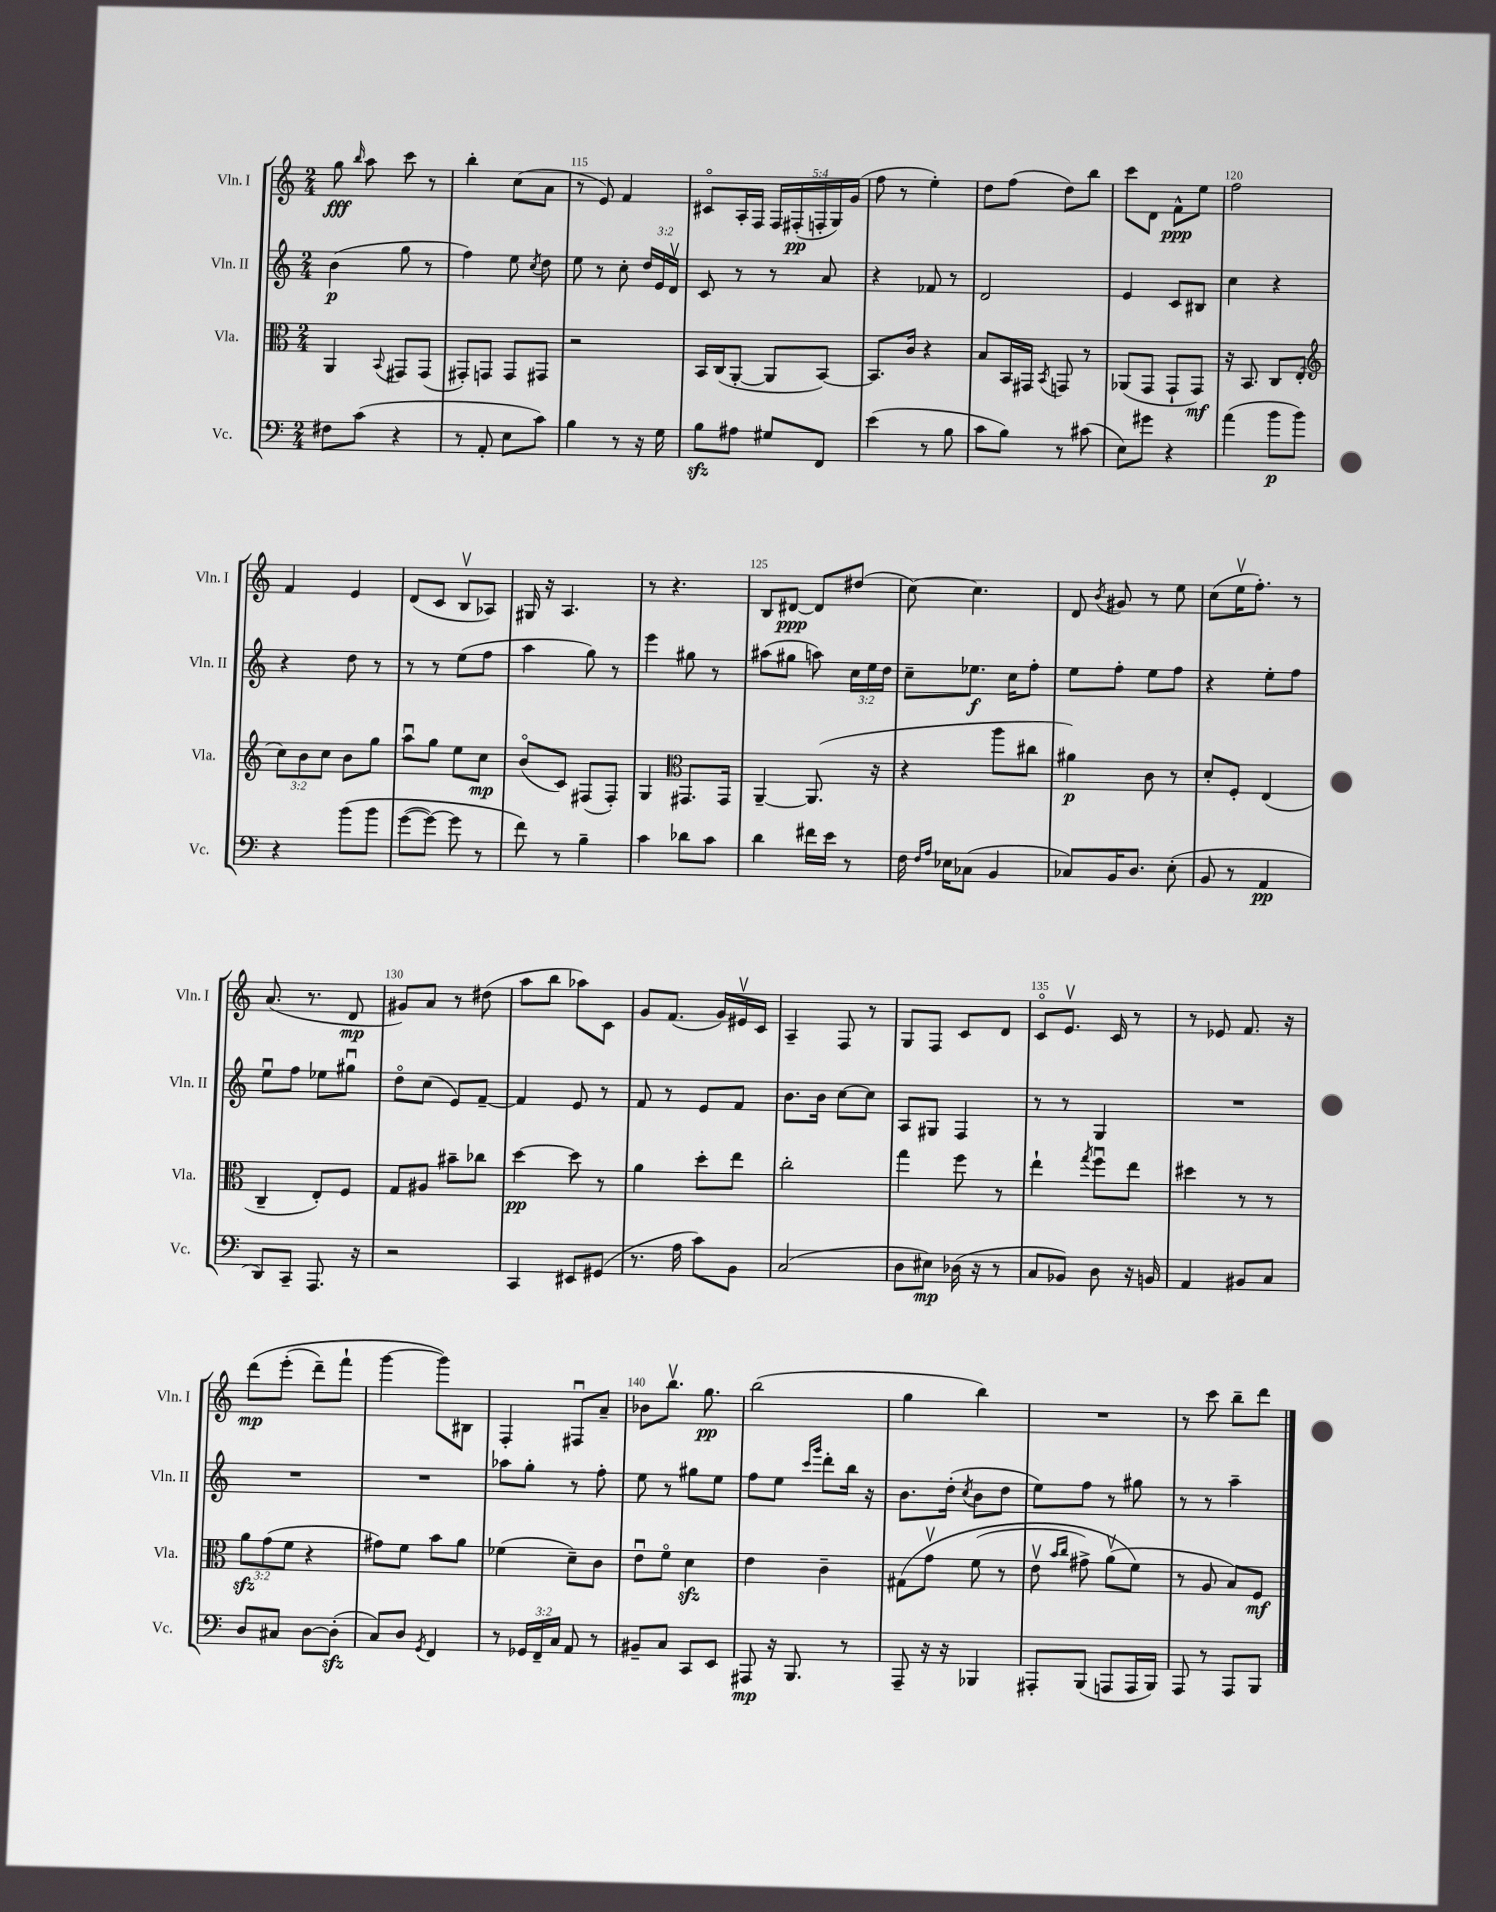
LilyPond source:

<<
\new StaffGroup <<
\new Staff = "s0" \with { instrumentName = "Vln. I" shortInstrumentName = "Vln. I" } {
    \clef treble \key c \major \numericTimeSignature \time 2/4 \override Staff.TupletNumber.text = #tuplet-number::calc-fraction-text
    \autoBeamOff g''8\fff \grace { b''16 } a''8 c'''8 r8 |
    b''4-. c''8[( a'8] |
    r8 e'8) f'4 |
    cis'8[\flageolet a16-. f16] \tuplet 5/4 { f16[ fis16-.\pp( f16-. g16) g'16]( } |
    f''8 r8 e''4-.) |
    d''8[ f''8]( d''8[) b''8] |
    c'''8[ d'8] f'8[-^\ppp e''8] |
    f''2 |
    f'4 e'4 |
    d'8[( c'8] b8[\upbow aes8]) |
    gis16 r16 a4. |
    r8 r4. |
    b8[ dis'8]~\ppp dis'8[ dis''8]( |
    c''8~) c''4. |
    d'8 \acciaccatura { b'8 } gis'8 r8 e''8 |
    c''8[( e''16\upbow f''8.]-.) r8 |
    a'8.( r8. d'8\mp |
    gis'8[) a'8] r8 dis''8( |
    a''8[ b''8] aes''8[) c'8] |
    g'8[ f'8.]( g'16[) eis'16\upbow c'16] |
    a4-- f8 r8 |
    g8[ f8] c'8[ d'8] |
    c'8[\flageolet e'8.]\upbow c'16 r8 |
    r8 ees'8 f'8. r16 |
    d'''8[\mp\( e'''8]-.( d'''8[--) f'''8]-! |
    g'''4~ g'''8[\) bis8] |
    f4-. fis8[\downbow a'8]-- |
    bes'8[ b''8.]\upbow g''8.\pp |
    b''2( |
    g''4 b''4) |
    R2 |
    r8 c'''8 b''8[-- d'''8] \bar "|." |
}
\new Staff = "s1" \with { instrumentName = "Vln. II" shortInstrumentName = "Vln. II" } {
    \clef treble \key c \major \numericTimeSignature \time 2/4 \override Staff.TupletNumber.text = #tuplet-number::calc-fraction-text
    \autoBeamOff b'4\p( g''8 r8 |
    f''4) e''8 \acciaccatura { c''8 } d''8 |
    e''8 r8 c''8-. \tuplet 3/2 { d''16[ e'16 d'16]\upbow } |
    c'8 r8 r8 a'8 |
    r4 fes'8 r8 |
    d'2 |
    e'4 c'8[ bis8] |
    c''4 r4 |
    r4 d''8 r8 |
    r8 r8 e''8[( f''8] |
    a''4 g''8) r8 |
    e'''4 gis''8 r8 |
    ais''8[( gis''8] a''8) \tuplet 3/2 { c''16[ e''16 d''16] } |
    c''8[-- ees''8.]\f c''16[ f''8]-. |
    e''8[ f''8]-. e''8[ f''8] |
    r4 e''8[-. f''8] |
    e''8[\downbow f''8] ees''8[ gis''8]\downbow |
    d''8[\flageolet c''8]( e'8[) f'8]~-- |
    f'4 e'8 r8 |
    f'8 r8 e'8[ f'8] |
    b'8.[ b'16] c''8[~ c''8] |
    a8[ gis8] f4 |
    r8 r8 g4 |
    R2 |
    R2 |
    R2 |
    aes''8[ g''8]-. r8 f''8-. |
    e''8 r8 gis''8[ e''8] |
    f''8[ e''8] \grace { c'''16[ g'''16] } d'''8[-. b''16] r16 |
    b'8.[ d''16]-.( \acciaccatura { c''8 } b'8[ d''8] |
    e''8[) f''8] r8 gis''8 |
    r8 r8 a''4-- \bar "|." |
}
\new Staff = "s2" \with { instrumentName = "Vla." shortInstrumentName = "Vla." } {
    \clef alto \key c \major \numericTimeSignature \time 2/4 \override Staff.TupletNumber.text = #tuplet-number::calc-fraction-text
    \autoBeamOff a,4 \appoggiatura { b,8 } gis,8[ gis,8]( |
    gis,8[-.) g,8] g,8[ gis,8] |
    r2 |
    b,16[ c16( a,8]~-. a,8[ b,8]~) |
    b,8.[ c'16] r4 |
    b8[ b,16 gis,16] \acciaccatura { b,8 } g,8 r8 |
    aes,8[( g,8] g,8[-! g,8]\mf) |
    r16 b,8. c8[ e8]-.( |
    \clef treble \tuplet 3/2 { c''8[) b'8 c''8] } b'8[ g''8] |
    a''8[\downbow g''8] e''8[ c''8]\mp |
    b'8[\flageolet( c'8]) fis8[( fis8]-.) |
    g4 \clef alto gis,8.[ gis,16] |
    a,4~-- a,8.( r16 |
    r4 a''8[ cis''8] |
    ais'4\p) c'8 r8 |
    d'8[-. f8]-. e4( |
    c4-- e8[-.) f8] |
    g8[ ais8] bis'8[-- ces''8] |
    d''4~\pp d''8 r8 |
    a'4 d''8[-. e''8] |
    c''2-. |
    g''4 f''8 r8 |
    e''4-! \acciaccatura { g''8 } f''8[\downbow e''8] |
    dis''4 r8 r8 |
    \tuplet 3/2 { a'8[\sfz g'8( f'8] } r4 |
    gis'8[) f'8] b'8[ a'8] |
    fes'4( d'8[--) c'8] |
    e'8[\downbow f'8]\flageolet d'4\sfz |
    e'4 c'4-- |
    gis8[\( g'8]\upbow f'8( r8 |
    e'8\upbow \grace { b'16[ c''16] } gis'8->) a'8[\upbow( f'8]\) |
    r8 a8 b8[) f8]\mf \bar "|." |
}
\new Staff = "s3" \with { instrumentName = "Vc." shortInstrumentName = "Vc." } {
    \clef bass \key c \major \numericTimeSignature \time 2/4 \override Staff.TupletNumber.text = #tuplet-number::calc-fraction-text
    \autoBeamOff fis8[ c'8]( r4 |
    r8 a,8-. e8[ c'8]) |
    b4 r8 r16 g16 |
    b8[\sfz ais8] gis8[ f,8] |
    e'4( r8 b8 |
    c'8[ b8]) r8 cis'8( |
    e8[) gis'8] r4 |
    a'4( b'8[\p b'8]) |
    r4 b'8[\( b'8] |
    g'8[~( g'8]~) g'8 r8 |
    f'8\) r8 b4-- |
    c'4 des'8[ c'8] |
    d'4 fis'16[ e'16] r8 |
    f16 \grace { f16[ a16] } ees16[ ces8]( b,4 |
    ces8[) b,16 d8.] e8-.( |
    b,8 r8 a,4\pp |
    d,8[) c,8]-- a,,8. r16 |
    r2 |
    c,4 eis,8[ gis,8]( |
    r8. a16 c'8[) b,8] |
    c2( |
    d8[ eis8]\mp) des16( r16 r8 |
    c8[ bes,8]) d8 r16 b,16 |
    a,4 bis,8[ c8] |
    d8[ cis8] d8[~ d8]-.\sfz( |
    c8[) d8] \acciaccatura { g,8 } f,4 |
    r8 \tuplet 3/2 { ges,16[ f,16-- c16] } a,8 r8 |
    bis,8[-- c8] c,8[ e,8] |
    ais,,8\mp r16 b,,8. r8 |
    a,,8-- r16 r16 bes,,4 |
    ais,,8[-. b,,8]( a,,8[ a,,16 b,,16]) |
    a,,8 r8 a,,8[ b,,8] \bar "|." |
}
>>
>>
\layout { \context { \Score currentBarNumber = #113 \override BarNumber.break-visibility = ##(#f #t #t) barNumberVisibility = #(every-nth-bar-number-visible 5) } }
